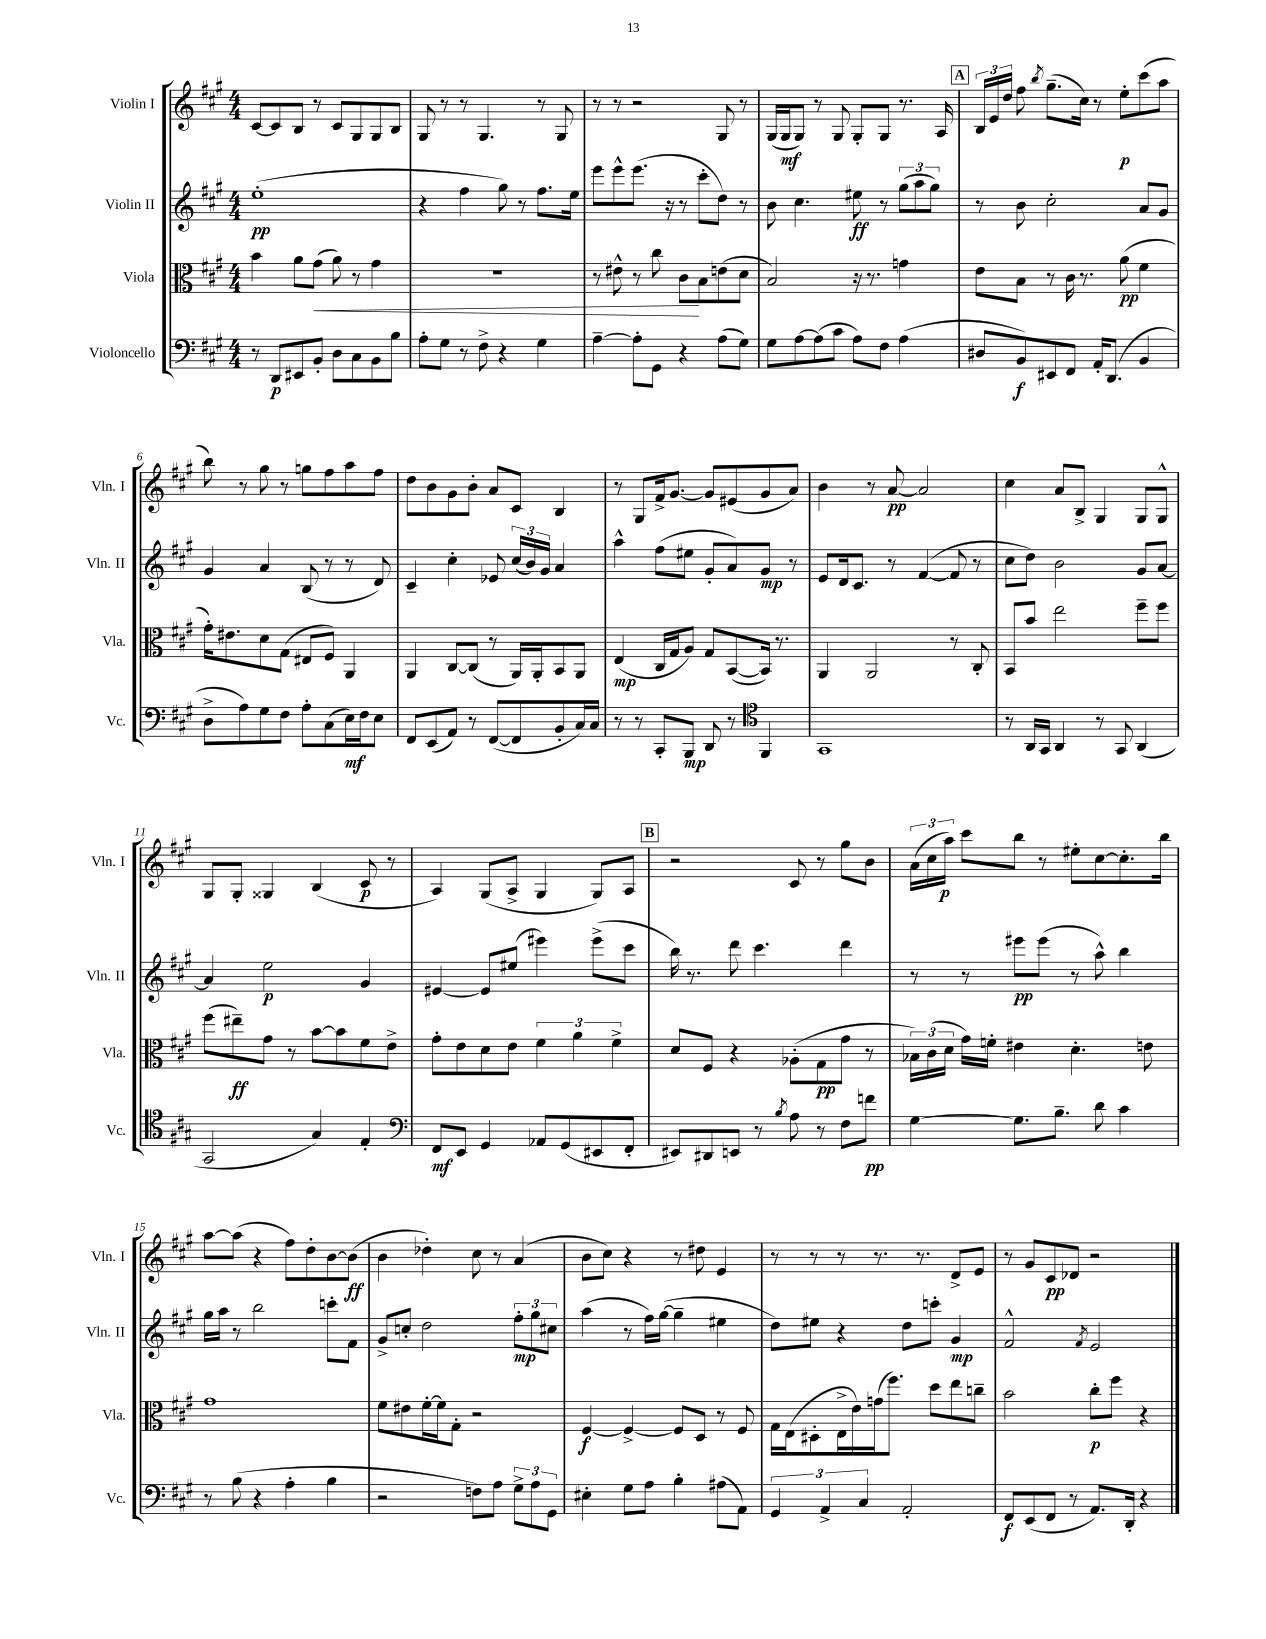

**kern	**kern	**kern	**kern
*staff4	*staff3	*staff2	*staff1
*clefF4	*clefC3	*clefG2	*clefG2
*k[f#c#g#]	*k[f#c#g#]	*k[f#c#g#]	*k[f#c#g#]
*M4/4	*M4/4	*M4/4	*M4/4
8r	4b	(1ee'	[8c#
8DD	.	.	8c#]
8EE#	8a	.	8B
8BB'	(8g#	.	8r
8D	8a)	.	8c#
8C#	8r	.	8G#
8BB	4g#	.	8G#
8B	.	.	8B
=	=	=	=
8A'	1r	4r	8G#
8G#	.	.	8r
8r	.	4ff#	8r
8F#^	.	.	4.G#
4r	.	8gg#)	.
.	.	8r	.
4G#	.	8.ff#	8r
.	.	.	8G#
.	.	16ee	.
=	=	=	=
[4A~	8r	8eee	8r
.	8e#^^	8eee^^	8r
8A']	8r	(8.eee	2r
8GG#	8cc#	.	.
.	.	16r	.
4r	8c#	8r	.
.	8B	8ccc#'	.
(8A	(8e	8dd)	8G#
8G#)	8d	8r	8r
=	=	=	=
8G#	2B)	8b	(16G#
.	.	.	16G#
[8A	.	4.cc#	8G#)
(8A]	.	.	8r
8c#	.	.	8G#
8A)	16r	8ee#	8G#'
.	8.r	.	.
8F#	.	8r	8G#
(4A	4g	(12gg#	8.r
.	.	12aa	.
.	.	12gg#)	.
.	.	.	16A
=	=	=	=
8D#	8e	8r	24B
.	.	.	24e
.	.	.	24dd
8BB)	8B	8b	8ff#
.	.	.	8qbb
8EE#	8r	2cc#'	(8.gg#~
8FF#	16c#	.	.
.	8.r	.	16cc#)
16AA'	.	.	8r
(8.DD	.	.	.
.	(8a	.	8ee'
4BB	4f#	8a	(8ccc#
.	.	8g#	8aa
=	=	=	=
8D^	16g#')	4g#	8bb)
.	8.e#	.	.
8A)	.	.	8r
8G#	8d	4a	8gg#
8F#	(8G#	.	8r
8A'	8E#	(8B	8gg
(8C#	8F#)	8r	8ff#
16E)	4AA	8r	8aa
16F#	.	.	.
8E	.	8d)	8ff#
=	=	=	=
8FF#	4AA	4c#~	8dd
(8EE	.	.	8b
8AA)	[8C#	4cc#'	8g#
8r	(8C#]	.	8b'
([8FF#	8r	8e-	8a
8FF#]	16AA)	(24cc#	8c#
.	.	24b)	.
.	16AA'	.	.
.	.	24g#	.
8BB'	8BB	4a	4B
16C#)	8AA	.	.
16C#	.	.	.
=	=	=	=
8r	(4E	4aa^^	8r
8r	.	.	8G#
8CC#'	16C#	(8ff#	16f#^
.	16G#	.	[8.g#
8BBB	8A)	8ee#	.
8DD	8G#	8g#'	8g#]
8r	([8BB	8a)	(8e#
*clefC4	*	*	*
4FF#	16BB])	8g#	8g#
.	8.r	.	.
.	.	8r	8a)
=	=	=	=
1GG#	4AA	8e	4b
.	.	16d	.
.	.	8.c#	.
.	2AA	.	8r
.	.	8r	[8a
.	.	([4f#	2a]
.	8r	8f#]	.
.	8C#'	8r	.
=	=	=	=
8r	8BB	8cc#	4cc#
16AA	8b	8dd)	.
16GG#	.	.	.
4AA	2ee	2b	8a
.	.	.	8B^
8r	.	.	4G#
8GG#	.	.	.
(4AA	8ff#~	8g#	8G#
.	8ff#	[8a	8G#^^
=	=	=	=
2GG#	(8ff#	4a]	8G#
.	8ee#~)	.	8G#'
.	8g#	2ee	4G##
.	8r	.	.
4G#)	[8b	.	(4B
.	8b]	.	.
4E'	8f#	4g#	8c#
.	8e^	.	8r
=	=	=	=
*clefF4	*	*	*
8FF#	8g#'	[4e#	4A)
8EE	8e	.	.
4GG#	8d	8e#]	(8G#
.	8e	(8ee#	8A^
8AA-	6f#	4eee#)	4G#
(8GG#	.	.	.
.	6a	.	.
8EE#	.	(8eee#^	8G#)
.	6f#^	.	.
8FF#'	.	8ccc#	8A
=	=	=	=
8EE#)	8d	16bb)	2r
.	.	8.r	.
8DD#	8F#	.	.
8EE	4r	8ddd	.
8r	.	4.ccc#	.
8qB	.	.	.
8A	(8A-'	.	8c#
8r	8G#	.	8r
8F#	8g#	4ddd	8gg#
8f	8r	.	8b
=	=	=	=
[4G#	24B-)	8r	(24a
.	(24c#	.	24cc#
.	24d	.	24aa)
.	16g#)	8r	8ccc#
.	16f'	.	.
8.G#]	4e#	8eee#	8bb
.	.	(8eee#	8r
8.B~	.	.	.
.	4.d'	8r	8ee#'
8d	.	8aa^^)	[8cc#
4c#	.	4bb	8.cc#']
.	8e	.	.
.	.	.	16bb
=	=	=	=
8r	1g#	16gg#	[8aa
.	.	16aa	.
(8B	.	8r	(8aa]
4r	.	2bb	4r
4A'	.	.	8ff#)
.	.	.	8dd'
4B	.	8ccc'	[8b
.	.	8f#	(8b]
=	=	=	=
2r	8f#	8g#^	4b
.	8e#	8cc'	.
.	[16f#'	2dd	4dd-')
.	16f#]	.	.
.	8G#'	.	.
8F)	2r	.	8cc#
8A	.	.	8r
12G#^	.	12ff#'	(4a
12A	.	12gg#	.
12GG#	.	12cc#	.
=	=	=	=
4E#'	[4F#	(4aa	8b
.	.	.	8cc#)
8G#	4F#^_	8r	4r
8A	.	16ff#)	.
.	.	([16gg#	.
4B'	8F#]	4gg#~]	8r
.	8D	.	8dd#
(8A#	8r	4ee#	4e
8AA)	8F#	.	.
=	=	=	=
6GG#	16G#	8dd)	8r
.	(16E	.	.
.	8D#'	8ee#	8r
6AA^	.	.	.
.	16E^	4r	8r
.	16e)	.	.
6C#	.	.	.
.	(16g	.	8.r
.	8.ff#)	.	.
2AA'	.	8dd	.
.	.	.	8.r
.	8dd	8ccc'	.
.	8ee	4g#	8d^
.	8cc~	.	8e
=	=	=	=
8FF#	2b	2f#^^	8r
(8EE	.	.	8g#
8FF#	.	.	8c#
8r	.	.	8d-
.	.	8qf#	.
8.AA)	8cc#'	2e	2r
.	8ff#	.	.
16DD'	.	.	.
4r	4r	.	.
==	==	==	==
*-	*-	*-	*-
